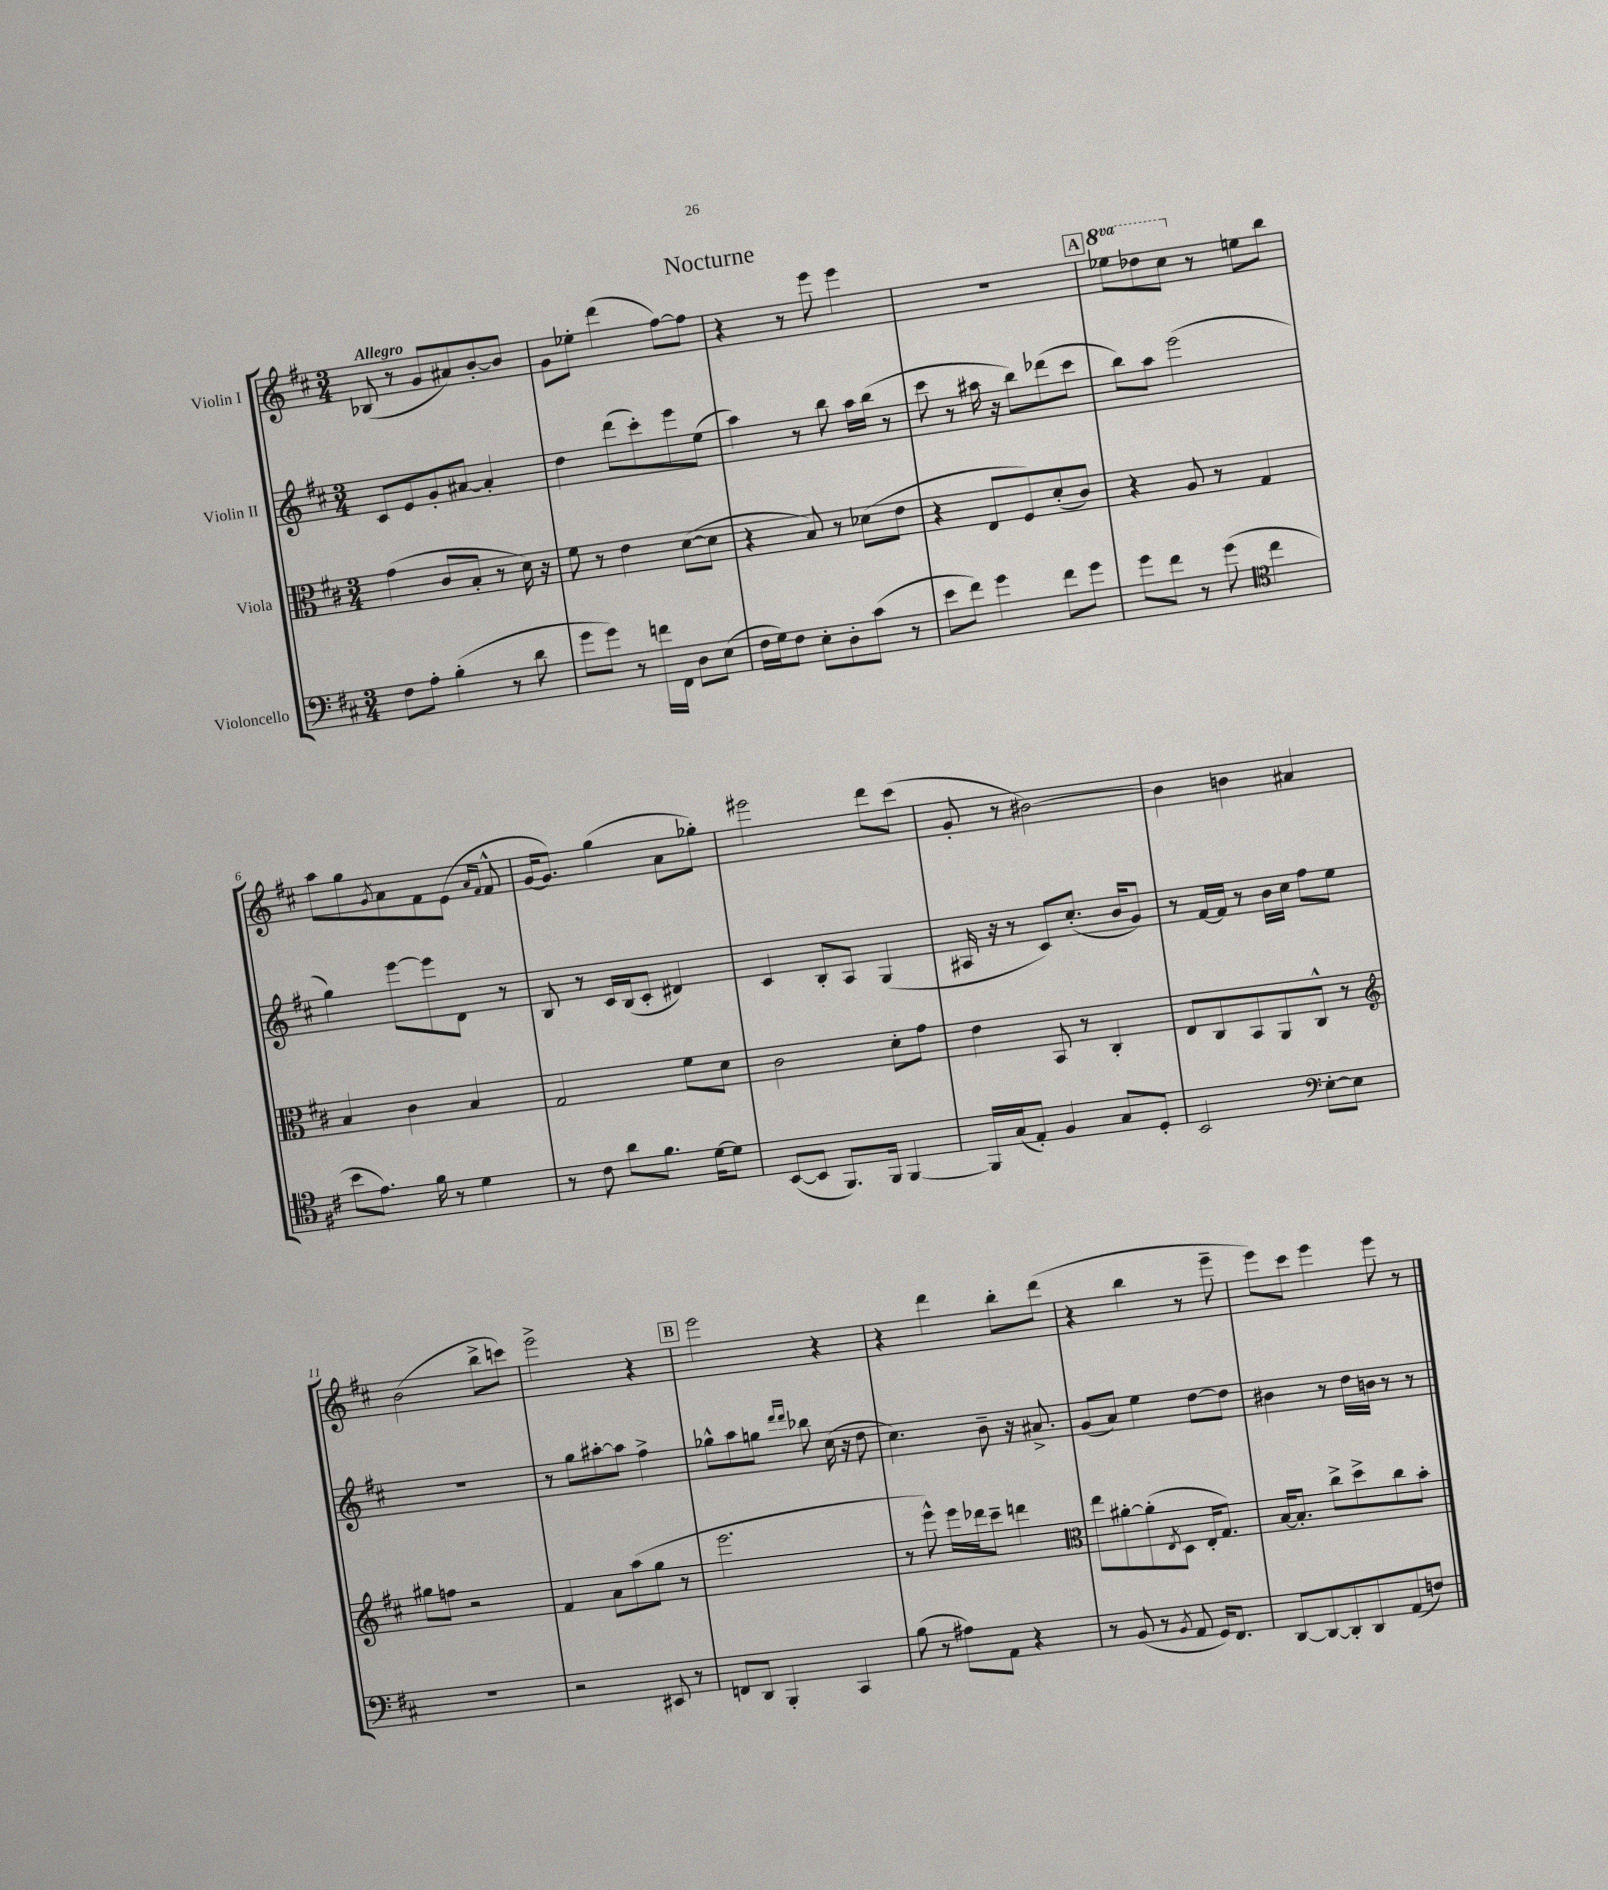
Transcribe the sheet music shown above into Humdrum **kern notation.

**kern	**kern	**kern	**kern
*part4	*part3	*part2	*part1
*staff4	*staff3	*staff2	*staff1
*I"Violoncello	*I"Viola	*I"Violin II	*I"Violin I
*clefF4	*clefC3	*clefG2	*clefG2
*k[f#c#]	*k[f#c#]	*k[f#c#]	*k[f#c#]
*M3/4	*M3/4	*M3/4	*M3/4
=1	=1	=1	=1
!	!	!	!LO:TX:a:B:t=Allegro
8F#\L	(4g\	8c#/L	(8B-X/
8A'\J	.	8e/	8r
(4B'\	8c#/L	8g'/	8g/L
.	8B'/J	[8a#X/J	8a#X/)
8r	8r	4a#'/]	[8b'/
8d\	16d\)	.	8b/J]
.	16r	.	.
=2	=2	=2	=2
8g\L	8f#\	4dd\	8g\L
8g\J)	8r	.	8ee-X'\J
8r	4e\	(8ddd\L	(4ddd\
16fn\LL	.	8ccc#'\)	.
16FF#\JJ	.	.	.
8D\L	([8d\L	8eee\	[8ff#\L)
(8E\J	8d\J]	(8ee\J	8ff#\J]
=3	=3	=3	=3
16F#\LL	4r	4aa\)	4r
16G\J)	.	.	.
8F#\J	.	.	.
8E'\L	8B/)	8r	8r
8D'\	8r	8bb\	8eee\
(8c#\J	(8d-X\L	16aa\LL	4eee\
.	.	(16bb\JJ	.
8r	8e\J	8r	.
=4	=4	=4	=4
8e\L	4r	8ccc#\	2.r
8f#\J)	.	8r	.
4g\	8E/L	16aa#X\	.
.	.	16r	.
.	8F#/)	8bb\L)	.
8f#\L	(8d'/	(8ddd-X\	.
8g\J	8c#/J)	8ccc#\J	.
!!LO:REH:place=s1:t=A
=5	=5	=5	=5
*	*	*	*8va
8g\L	4r	8bb\L)	8eee-X\L
8f#\J	.	8aa\J	8ddd-X\
8r	8A/	(2eee\	8ccc#\J
*	*	*	*X8va
(8g\	8r	.	8r
*clefC4	*	*	*
4cc#\	4G/	.	8een\L
.	.	.	8bb\J
!!LO:LB:g=z
=6	=6	=6	=6
8b\L	4B/	4gg\)	8aa\L
8.e\J)	.	.	8gg\
.	.	.	8qg/
.	4c#\	[8eee\L	8a\
16f#\	.	.	.
8r	.	8eee\]	8f#\
4d\	4B/	8d\J	(8e\J
.	.	.	16qqa/LL
.	.	.	16qqf#/JJ
.	.	8r	8f#^^/
=7	=7	=7	=7
8r	2G/	8B/	[16g/KL
.	.	.	8.g/J])
8c#\	.	8r	.
8a\L	.	16c#/LL	(4gg\
.	.	(16B/J	.
8.f#\J	.	8c#'/J	.
.	8f#\L	4d#X/)	8a\L
[16d\KL	.	.	.
8d\J]	8d\J	.	8gg-X'\J)
=8	=8	=8	=8
([8BB/L	2c#\	4c#/	2eee#X\
8BB/J]	.	.	.
8.FF#/L)	.	8B'/L	.
.	.	8A/J	.
16FF#/Jk	.	.	.
[4FF#/	8d'\L	(4G/	8ddd\L
.	8g\J	.	(8ccc#\J
=9	=9	=9	=9
16FF#/LL]	4e\	16A#X/	8g'/
(16G/J	.	16r	.
8E'/J)	.	8r	8r
4F#/	8BB/	8c#/L)	[2b#X\)
.	8r	(8.cc#'/J	.
8G/L	4C#'/	.	.
.	.	16b/KL	.
8D'/J	.	8g/J)	.
=10	=10	=10	=10
2BB/	8E/L	8r	4b#\]
.	8C#/	[16f#/LL	.
.	.	16f#/JJ]	.
.	8BB/	8r	4bn\
.	8AA/	16b\LL	.
.	.	16cc#\JJ	.
*clefF4	*	*	*
[8E'\L	8C#^^/J	8ff#\L	4a#X/
8E\J]	8r	8ee\J	.
!!LO:LB:g=z
=11	=11	=11	=11
*	*clefG2	*	*
2.r	8gg#X\L	2.r	(2b\
.	8ffn\J	.	.
.	2r	.	.
.	.	.	8bb^\L
.	.	.	8cccn\J)
=12	=12	=12	=12
2r	4f#/	8r	2eee^\
.	.	8gg\L	.
.	8a\L	[8aa#X'\	.
.	(8aa\	8aa#\J]	.
8EE#X/	8gg\J	4ff#^\	4r
8r	8r	.	.
!!LO:REH:place=s1:t=B
=13	=13	=13	=13
8FFn/L	2.eee\	8gg-X^^\L	2eee\
8DD/J	.	8aa\	.
4BBB'/	.	8ggn\J	.
.	.	16qqddd/LL	.
.	.	16qqddd/JJ	.
.	.	8bb-X\	.
4CC#/	.	(16cc#\	4r
.	.	16r	.
.	.	8dd\	.
=14	=14	=14	=14
(8B\	8r	4.cc#\)	4r
8r	8eee^^\)	.	.
8A#X\L)	16eee\LL	.	4ddd\
.	16ddd-X\J	.	.
8AA\J	8ccc#~\J	8b~\	.
4r	4dddn\	16r	8bb'\L
.	.	8.a#X^/	.
.	.	.	(8ddd\J
=15	=15	=15	=15
*	*clefC3	*	*
8r	8ee\L	(8g/L	4r
(8BB/	[8a#X'\	8a/J)	.
8r	(8a#'\]	4ee\	4bb\
8qBB/	8qE/	.	.
8AA/	8D\J	.	.
16GG/KL)	16E'/KL	[8dd\L	8r
8.FF#/J	8.G/J)	.	.
.	.	8dd\J]	8eee~\
=16	=16	=16	=16
[8DD/L	[16B/KL	4b#X\	8eee\L)
.	8.B'/J]	.	.
8DD/_	.	.	8ccc#\J
8DD'/]	8cc#^\L	8r	4eee\
8DD/	8dd^\	16dd\LL	.
.	.	16bn\JJ	.
(8AA/	8cc#\	8r	8eee\
8Fn/J)	8b'\J	8r	8r
==	==	==	==
*-	*-	*-	*-
